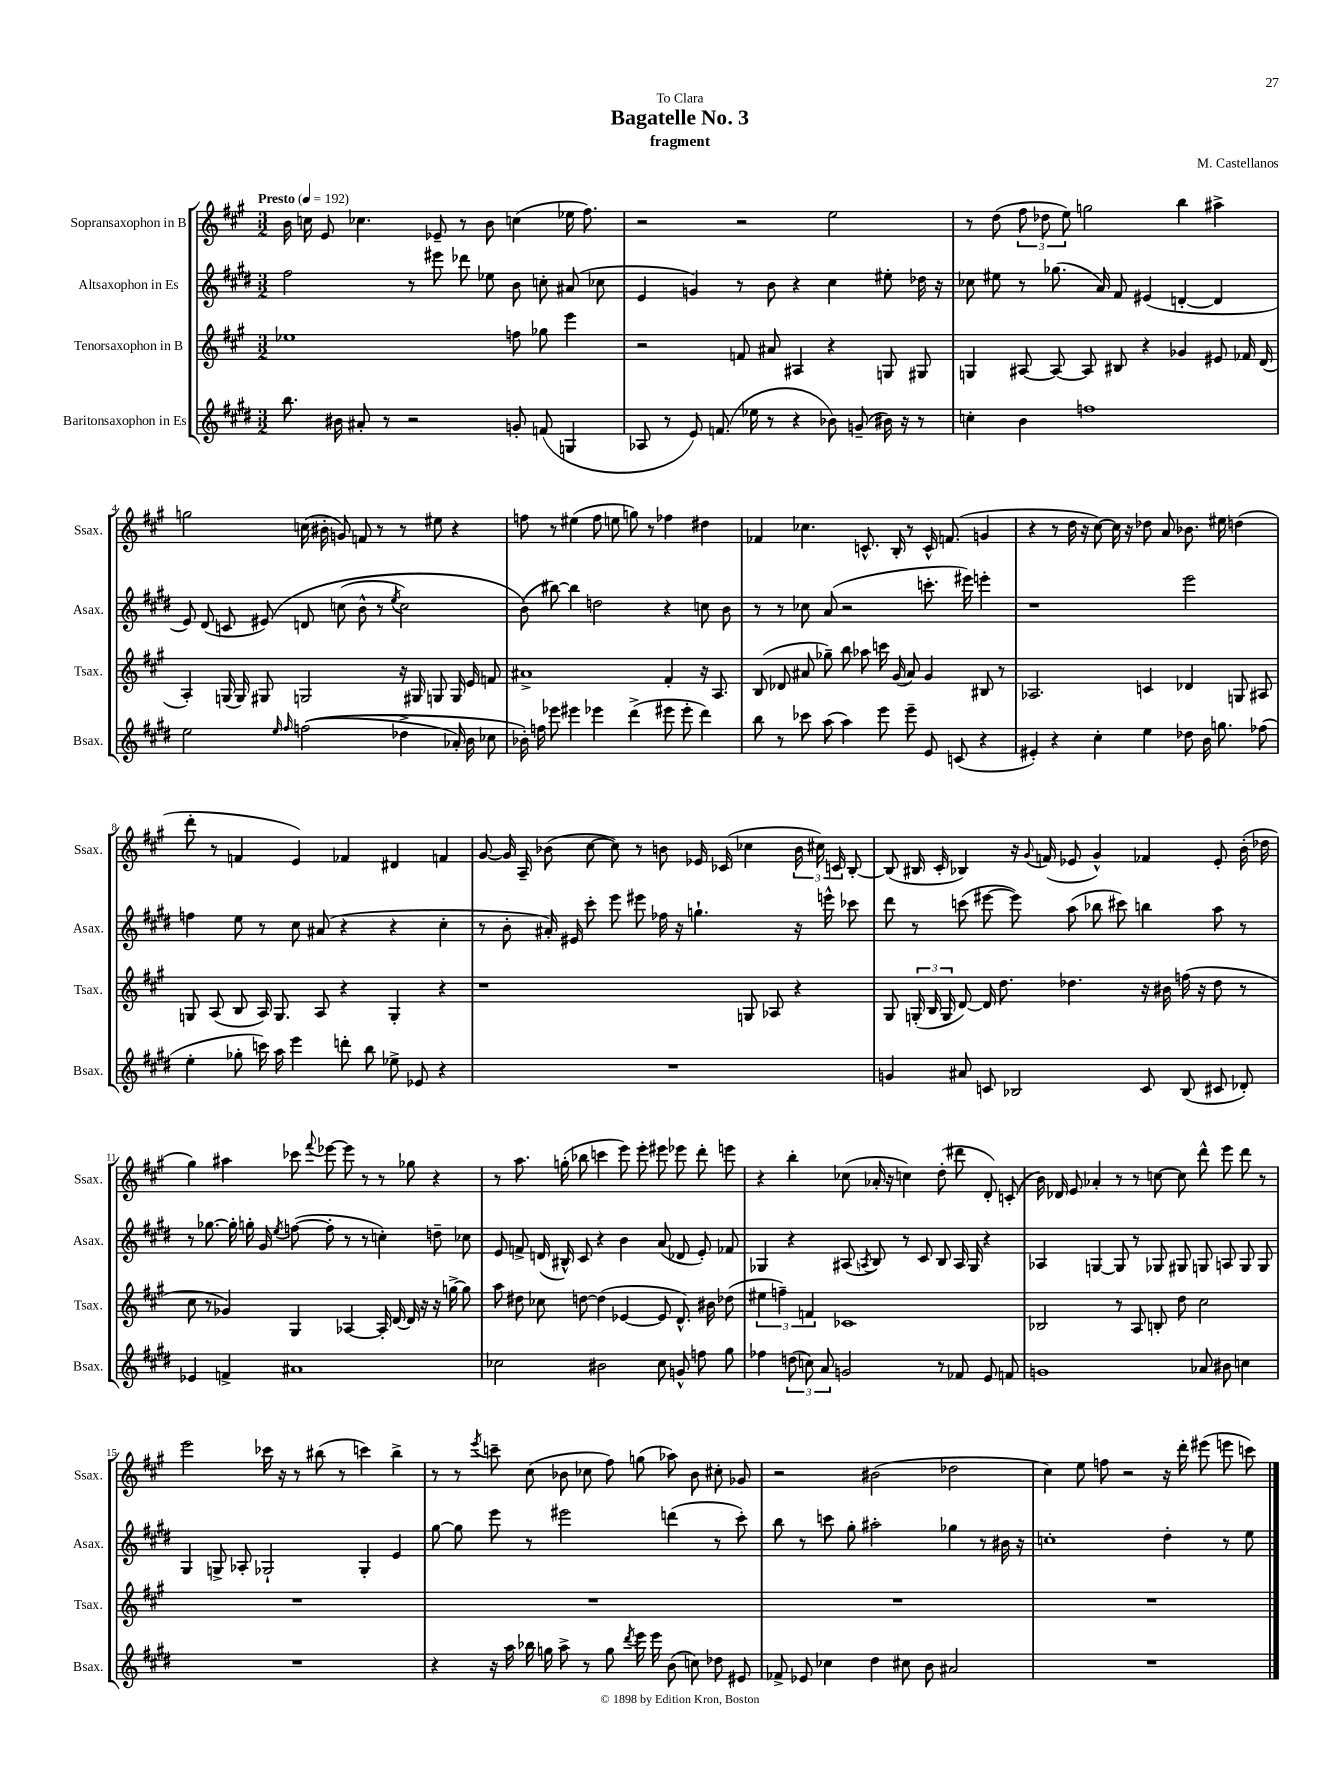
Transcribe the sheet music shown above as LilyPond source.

\header { title = "Bagatelle No. 3" composer = "M. Castellanos" subtitle = "fragment" dedication = "To Clara" }
<<
\new StaffGroup <<
\new Staff = "s0" \with { instrumentName = "Sopransaxophon in B" shortInstrumentName = "Ssax." } {
    \clef treble \key a \major \numericTimeSignature \time 3/2 \tempo "Presto" 4 = 192
    \autoBeamOff b'16 c''16 e'8 ces''4. ees'8-- r8 b'8 c''4( ees''16 fis''8.) |
    r2 r2 e''2 |
    r8 d''8( \tuplet 3/2 { fis''8 des''8 e''8) } g''2 b''4 ais''4-> |
    g''2 c''16( bis'16-. g'8) f'8 r8 r8 eis''8 r4 |
    f''8 r8 eis''4( f''8 e''8 g''8) r8 fes''4 dis''4 |
    fes'4 ces''4. c'8.-^ b16-. r8 c'16-^ f'8.( g'4 |
    r4 r8 d''16 r16 cis''8~) cis''16 r16 des''8 a'8 bes'8. eis''16 d''4( |
    d'''8-. r8 f'4 e'4) fes'4 dis'4 f'4 |
    gis'8~ gis'16 a16-- bes'8( cis''8~ cis''8) r8 b'8 ees'16 ces'16( ces''4 \tuplet 3/2 { b'16 cis''16) c'16 } b8~-. |
    b8( bis16 cis'16-. bes4) r16 \appoggiatura { gis'8 } f'16( ees'8 gis'4-^) fes'4 ees'8-. b'16-.( des''16 |
    gis''4) ais''4 ces'''8 \appoggiatura { fis'''8 } ees'''8~ ees'''8 r8 r8 ges''8 r4 |
    r8 a''8. g''16-.( bes''8 c'''4 e'''8) e'''8-. eis'''8 ees'''8 d'''8-. e'''8 |
    r4 b''4-. ces''8( aes'16-. r16 c''4) d''8-.( dis'''8 d'8-.) c'8-.( |
    b'16) des'16 e'8 aes'4-. r8 r8 c''8~ c''8 d'''8-^ e'''8 d'''8 r8 |
    e'''2 ces'''16 r16 r8 bis''8( r8 c'''4) bis''4-> |
    r8 r8 \acciaccatura { e'''8 } c'''8-- cis''8( bes'8 ces''8 fis''8) g''8( aes''8) bes'8 cis''8-. ges'8 |
    r2 bis'2( des''2 |
    cis''4) e''8 f''8 r2 r16 d'''16-. eis'''8( e'''8 c'''8) \bar "|." |
}
\new Staff = "s1" \with { instrumentName = "Altsaxophon in Es" shortInstrumentName = "Asax." } {
    \clef treble \key e \major \numericTimeSignature \time 3/2
    \autoBeamOff fis''2 r8 eis'''8 des'''8 ees''8 b'8 c''8-. ais'8( ces''8 |
    e'4 g'4) r8 b'8 r4 cis''4 eis''8-. des''16 r16 |
    ces''8 eis''8 r8 ges''8.( a'16) fis'8 eis'4( d'4~-. d'4 |
    e'8) dis'8( c'8 eis'8)\( d'8 c''8( b'8-^ r8 \acciaccatura { e''8 } c''2) |
    b'8(\) bis''8~) bis''4 d''2 r4 c''8 b'8 |
    r8 r8 ces''8 a'8( r2 c'''8.-. eis'''16) e'''4-. |
    r1 e'''2 |
    f''4 e''8 r8 cis''8 ais'8( r4 r4 cis''4-. |
    r8 b'8-. ais'16-.) eis'16 cis'''8-. e'''8 eis'''8 fes''16 r16 g''4.-! r16 e'''16-^ ces'''8 |
    dis'''8 r8 c'''8( eis'''8~ eis'''8) a''8( bes''8 cis'''8) b''4 a''8 r8 |
    r8 ges''8.~ ges''16-. g''16-. gis'16 \acciaccatura { e''8 } f''8~( f''8-. r8 r8 c''4-.) d''8-- ces''8 |
    e'8 f'8-> d'16( bis16-^) cis'8 r4 b'4 a'8( des'8 e'8-.) fes'8 |
    ges4 r4 ais8( \acciaccatura { a8 } b8) r8 cis'8 b8 a16 ges16 r4 |
    aes4 g4~ g8 r8 ges8 gis8 g8 a8 g8 g8 |
    gis4 g8-> aes8-. ges2-! ges4-. e'4 |
    gis''8~ gis''8 e'''8 r8 eis'''2 d'''4( r8 cis'''8-.) |
    b''8 r8 c'''8 gis''8-. ais''2-. ges''4 r8 bis'16 r16 |
    c''1-. dis''4-. r8 e''8 \bar "|." |
}
\new Staff = "s2" \with { instrumentName = "Tenorsaxophon in B" shortInstrumentName = "Tsax." } {
    \clef treble \key a \major \numericTimeSignature \time 3/2
    \autoBeamOff ees''1 f''8 ges''8 e'''4 |
    r2 f'8 ais'8 ais4 r4 g8 gis8 |
    g4 ais8~ ais8~ ais8 bis8 r4 ges'4 eis'8 fes'16 d'16( |
    a4-.) g16( g16) gis8 g2 r16 gis16 g8 g16 e'16 f'8 |
    ais'1-> fis'4-. r16 a8. |
    b8( des'8 ais'8 ges''8--) b''8 aes''8 c'''16 gis'16( ais'8) gis'4 bis8 r8 |
    aes2. c'4 des'4 g8 ais8 |
    g8 a8( b8 a16) g8. a8 r4 g4-. r4 |
    r1 g8 aes8 r4 |
    gis8 \tuplet 3/2 { g16-.( b16 g16 } d'8~) d'16 d''8. des''4. r16 bis'16 f''16( r16 des''8 r8 |
    cis''8 r8 ges'4) gis4 aes4~ aes16-. d'16~ d'16 r16 r16 g''16~-> g''8 |
    a''8 dis''8 ces''8 d''8~ d''4( ees'4~ ees'8 d'8.-^) bis'16 des''8( |
    \tuplet 3/2 { eis''4 f''4--) f'4 } ces'1 |
    bes2 r8 a8 b8-. d''8 cis''2 |
    R1. |
    R1. |
    R1. |
    R1. \bar "|." |
}
\new Staff = "s3" \with { instrumentName = "Baritonsaxophon in Es" shortInstrumentName = "Bsax." } {
    \clef treble \key e \major \numericTimeSignature \time 3/2
    \autoBeamOff b''8. bis'16 ais'8-. r8 r2 g'8-. f'8( g4 |
    aes8 r8 e'8) f'8.( ees''16 r8 r4 bes'8) g'8--( bis'16) r16 r8 |
    c''4-. b'4 f''1 |
    e''2 \grace { e''16 fis''16 } f''2(\( des''4-> aes'16-.) b'16 ces''8 |
    bes'16-.\) f''16 ees'''8 eis'''4 ees'''4 dis'''4->( eis'''8 eis'''8-. dis'''4) |
    b''8 r8 ces'''8 a''8( a''4) e'''8 e'''8-- e'8 c'8( r4 |
    eis'4-.) r4 cis''4-. e''4 des''8 b'16 g''8. fes''8( |
    e''4-. ges''8-. c'''16) a''16 e'''4 d'''8-. b''8 ees''8-> ees'8 r4 |
    R1. |
    g'4 ais'8 c'8 bes2 c'8 bes8( cis'8 des'8-.) |
    ees'4 f'4-> ais'1 |
    ces''2 bis'2 ces''8 g'8-^ f''8 gis''8 |
    fes''4 \tuplet 3/2 { d''8( c''8) a'8 } g'2 r8 fes'8 e'8 f'8 |
    g'1 aes'8 bis'8 c''4 |
    R1. |
    r4 r16 a''16 bes''16 g''16 a''8-> r8 g''8 \acciaccatura { dis'''8 } e'''16 e'''16 b'8( c''8) des''8 eis'8 |
    fes'8-> ees'8 ces''4 dis''4 cis''8 b'8 ais'2 |
    R1. \bar "|." |
}
>>
>>
